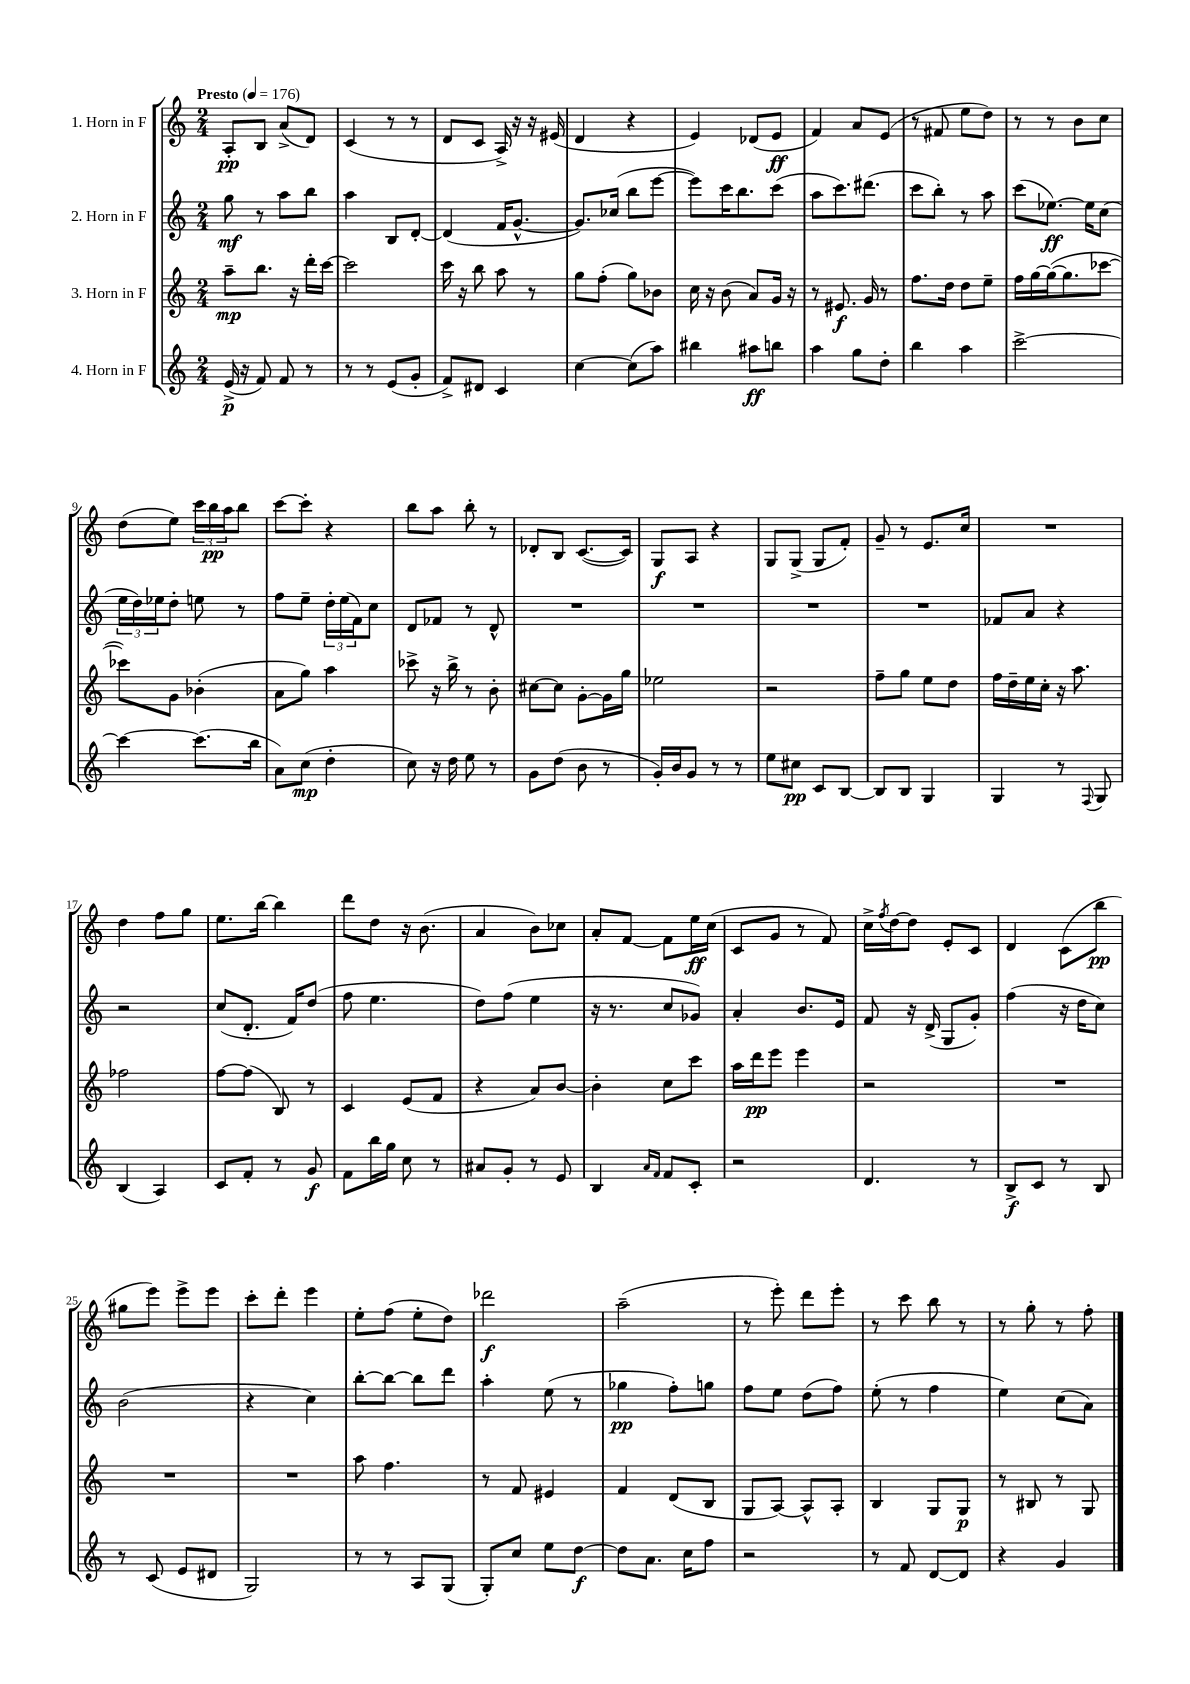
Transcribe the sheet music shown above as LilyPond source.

<<
\new StaffGroup <<
\new Staff = "s0" \with { instrumentName = "1. Horn in F" } {
    \clef treble \key c \major \numericTimeSignature \time 2/4 \tempo "Presto" 4 = 176
    a8-.\pp b8 a'8->( d'8) |
    c'4( r8 r8 |
    d'8 c'8 a16->) r16 r16 eis'16( |
    d'4 r4 |
    e'4) des'8( e'8\ff |
    f'4) a'8 e'8( |
    r8 fis'8 e''8 d''8) |
    r8 r8 b'8 c''8 |
    d''8( e''8) \tuplet 3/2 { c'''16 b''16\pp a''16 } b''8 |
    c'''8~ c'''8-. r4 |
    b''8 a''8 b''8-. r8 |
    des'8-. b8 c'8.~( c'16) |
    g8\f a8 r4 |
    g8 g8->( g8 f'8-.) |
    g'8-- r8 e'8. c''16 |
    R2 |
    d''4 f''8 g''8 |
    e''8. b''16~ b''4 |
    d'''8 d''8 r16 b'8.( |
    a'4 b'8) ces''8 |
    a'8-. f'8~ f'8 e''16\ff c''16( |
    c'8 g'8 r8 f'8) |
    c''16-> \acciaccatura { f''8 } d''16~ d''8 e'8-. c'8 |
    d'4 c'8( b''8\pp |
    gis''8 e'''8) e'''8-> e'''8 |
    c'''8-. d'''8-. e'''4 |
    e''8-. f''8( e''8-. d''8) |
    des'''2\f |
    a''2--( |
    r8 e'''8-.) d'''8 e'''8-. |
    r8 c'''8 b''8 r8 |
    r8 g''8-. r8 f''8-. \bar "|." |
}
\new Staff = "s1" \with { instrumentName = "2. Horn in F" } {
    \clef treble \key c \major \numericTimeSignature \time 2/4
    g''8\mf r8 a''8 b''8 |
    a''4 b8 d'8~-. |
    d'4( f'16 g'8.~-^ |
    g'8.) ces''16( b''8 e'''8~ |
    e'''8) c'''16 b''8. c'''8( |
    a''8 c'''8.) dis'''8.( |
    c'''8 b''8-.) r8 a''8 |
    c'''8( ees''8.~\ff) ees''16 c''8( |
    \tuplet 3/2 { e''16 d''16) ees''16 } d''8-. e''8 r8 |
    f''8 e''8-- \tuplet 3/2 { d''16-. e''16( f'16) } c''8 |
    d'8 fes'8 r8 d'8-^ |
    R2 |
    R2 |
    R2 |
    R2 |
    fes'8 a'8 r4 |
    r2 |
    c''8( d'8.-. f'16) d''8( |
    f''8 e''4. |
    d''8) f''8( e''4 |
    r16 r8. c''8 ges'8) |
    a'4-. b'8. e'16 |
    f'8 r16 d'16->( g8 g'8-.) |
    f''4( r16 d''16 c''8) |
    b'2( |
    r4 c''4) |
    b''8~-. b''8~ b''8 d'''8 |
    a''4-. e''8( r8 |
    ges''4\pp f''8-.) g''8 |
    f''8 e''8 d''8( f''8) |
    e''8-.( r8 f''4 |
    e''4) c''8( a'8) \bar "|." |
}
\new Staff = "s2" \with { instrumentName = "3. Horn in F" } {
    \clef treble \key c \major \numericTimeSignature \time 2/4
    a''8--\mp b''8. r16 d'''16-. c'''16~ |
    c'''2 |
    c'''16 r16 b''8 a''8 r8 |
    g''8 f''8-.( g''8) bes'8 |
    c''16 r16 b'8( a'8) g'16 r16 |
    r8 eis'8.\f g'16 r8 |
    f''8. d''16 d''8 e''8-- |
    f''16 g''16~ g''16~( g''8. ces'''8~ |
    ces'''8) g'8 bes'4-.( |
    a'8 g''8) a''4 |
    ces'''8-> r16 b''16-> r8 b'8-. |
    cis''8~ cis''8 g'8~-. g'16 g''16 |
    ees''2 |
    r2 |
    f''8-- g''8 e''8 d''8 |
    f''16 d''16-- e''16 c''16-. r16 a''8. |
    fes''2 |
    f''8~ f''8( b8) r8 |
    c'4 e'8( f'8 |
    r4 a'8) b'8~ |
    b'4-. c''8 c'''8 |
    a''16 d'''16\pp e'''8 e'''4 |
    r2 |
    R2 |
    R2 |
    R2 |
    a''8 f''4. |
    r8 f'8 eis'4 |
    f'4 d'8( b8 |
    g8 a8~) a8-^ a8-. |
    b4 g8 g8\p |
    r8 bis8 r8 g8 \bar "|." |
}
\new Staff = "s3" \with { instrumentName = "4. Horn in F" } {
    \clef treble \key c \major \numericTimeSignature \time 2/4
    e'16->\p( r16 f'8) f'8 r8 |
    r8 r8 e'8( g'8-. |
    f'8->) dis'8 c'4 |
    c''4~ c''8( a''8) |
    bis''4 ais''8\ff b''8 |
    a''4 g''8 d''8-. |
    b''4 a''4 |
    c'''2~-> |
    c'''4~ c'''8.( b''16 |
    a'8) c''8\mp( d''4-. |
    c''8) r16 d''16 e''8 r8 |
    g'8 d''8( b'8 r8 |
    g'16-.) b'16 g'8 r8 r8 |
    e''8 cis''8\pp c'8 b8~ |
    b8 b8 g4 |
    g4 r8 \appoggiatura { f8 } g8 |
    b4( a4) |
    c'8 f'8-. r8 g'8\f |
    f'8 b''16 g''16 c''8 r8 |
    ais'8 g'8-. r8 e'8 |
    b4 \grace { a'16 f'16 } f'8 c'8-. |
    r2 |
    d'4. r8 |
    b8->\f c'8 r8 b8 |
    r8 c'8( e'8 dis'8 |
    g2) |
    r8 r8 a8 g8( |
    g8-.) c''8 e''8 d''8~\f |
    d''8 a'8. c''16 f''8 |
    r2 |
    r8 f'8 d'8~ d'8 |
    r4 g'4 \bar "|." |
}
>>
>>
